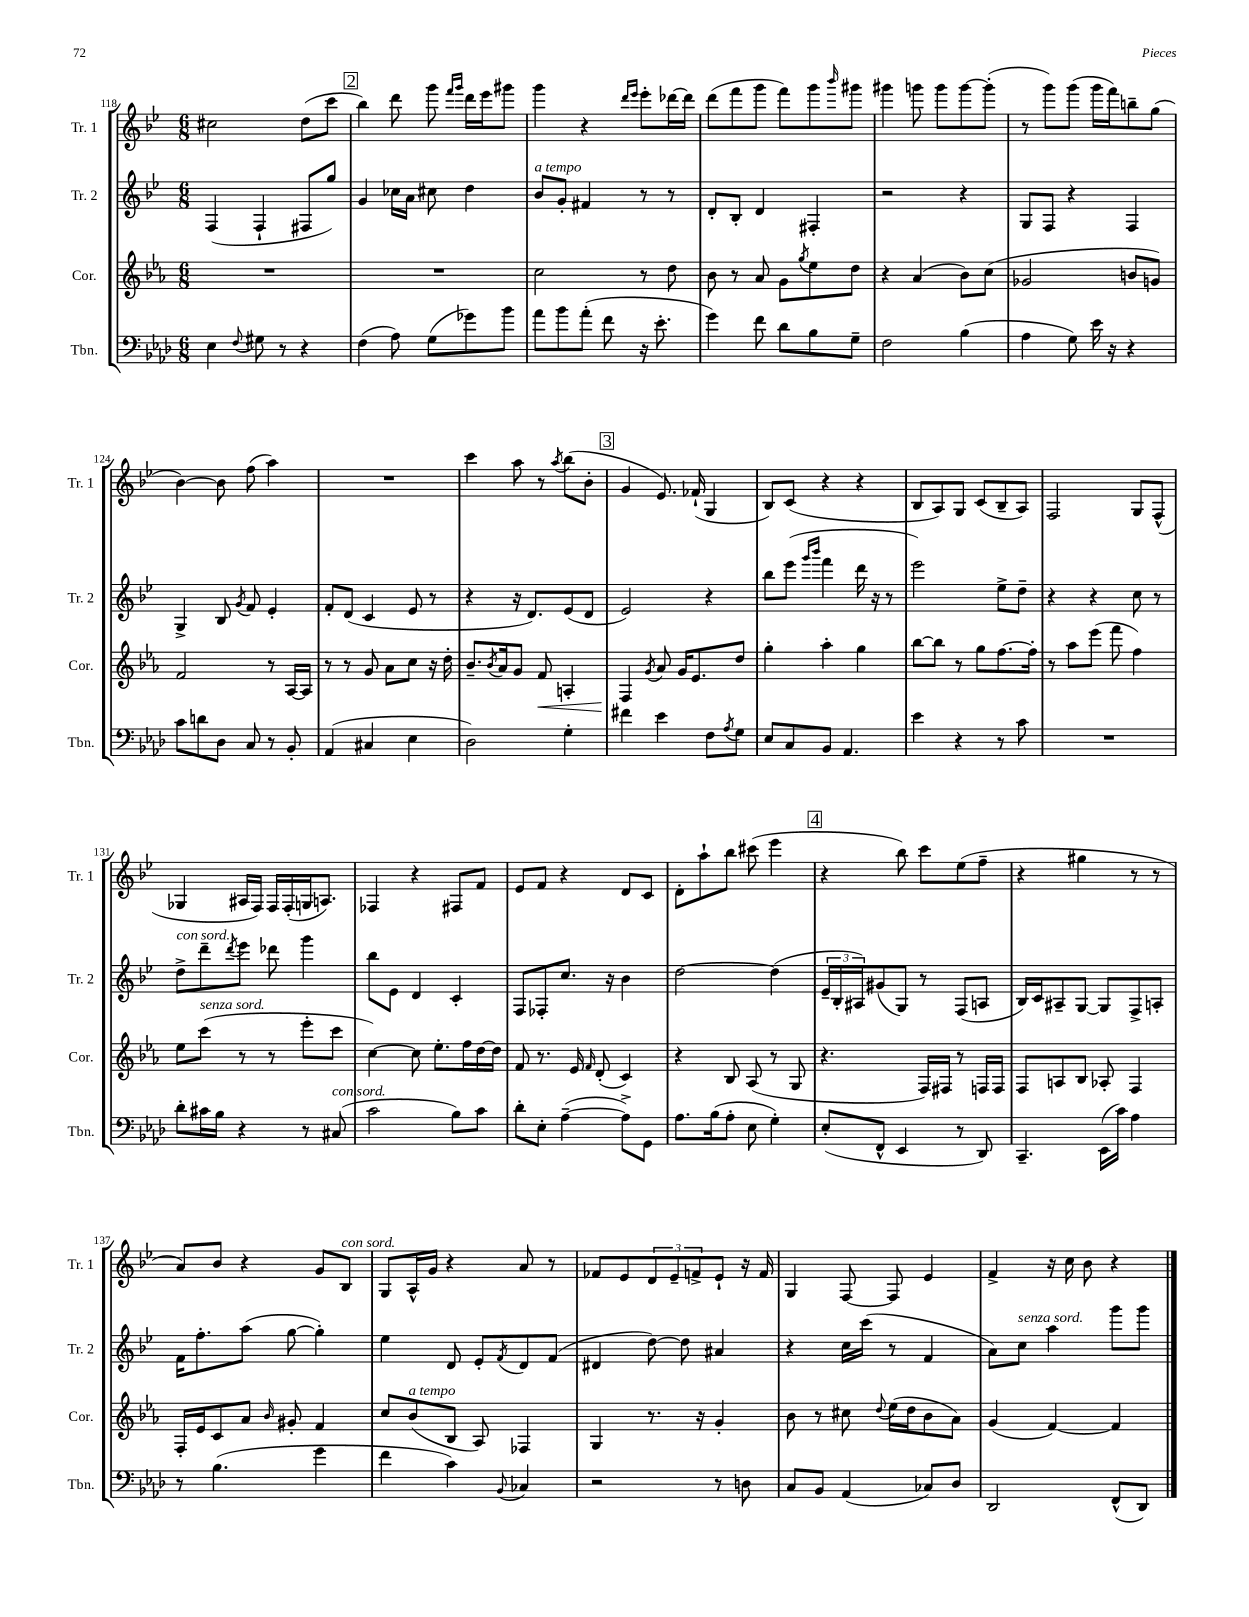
<<
\new StaffGroup <<
\new Staff = "s0" \with { instrumentName = "Tr. 1" shortInstrumentName = "Tr. 1" } {
    \clef treble \key bes \major \numericTimeSignature \time 6/8
    cis''2 d''8( c'''8 |
    \mark \markup { \box "2" } bes''4) d'''8 g'''8 \grace { f'''16 g'''16 } d'''16 ees'''16 gis'''8 |
    g'''4 r4 \grace { d'''16 ees'''16 } ees'''8-. des'''16~ des'''16 |
    d'''8( f'''8 g'''8 f'''8) g'''8 \grace { bes'''16 } gis'''8 |
    gis'''4 g'''8 g'''8 g'''8~ g'''8-.( |
    r8 g'''8) g'''8( g'''16 f'''16) b''8-- g''8( |
    bes'4~) bes'8 f''8( a''4) |
    R2. |
    c'''4 a''8 r8 \acciaccatura { a''8 } bes''8( bes'8-. |
    \mark \markup { \box "3" } g'4 ees'8.) fes'16-!( g4 |
    bes8) c'8( r4 r4 |
    bes8 a8) g8 c'8( bes8-- a8) |
    f2 g8 f8-^( |
    ges4 ais16 f16) f16 f16-.( g16 a8.) |
    fes4 r4 fis8 f'8 |
    ees'8 f'8 r4 d'8 c'8 |
    d'8-. a''8-! bes''8 cis'''8( ees'''4 |
    \mark \markup { \box "4" } r4 bes''8) c'''8 ees''8( f''8-- |
    r4 gis''4 r8 r8 |
    a'8) bes'8 r4 g'8 bes8^\markup { \italic "con sord." } |
    g8 a16-^ g'16 r4 a'8 r8 |
    fes'8 ees'8 \tuplet 3/2 { d'8 ees'8-- f'8-> } ees'8-! r16 f'16 |
    g4 f8~ f8 ees'4 |
    f'4-> r16 c''16 bes'8 r4 \bar "|." |
}
\new Staff = "s1" \with { instrumentName = "Tr. 2" shortInstrumentName = "Tr. 2" } {
    \clef treble \key bes \major \numericTimeSignature \time 6/8
    f4( f4-! fis8 g''8) |
    \mark \markup { \box "2" } g'4 ces''16 a'16 cis''8 d''4 |
    bes'8^\markup { \italic "a tempo" } g'8-. fis'4 r8 r8 |
    d'8-. bes8-. d'4 fis4-. |
    r2 r4 |
    g8 f8 r4 f4 |
    g4-> bes8 \acciaccatura { g'8 } f'8 ees'4-. |
    f'8-. d'8( c'4 ees'8 r8 |
    r4 r16 d'8.) ees'8( d'8 |
    \mark \markup { \box "3" } ees'2) r4 |
    bes''8 ees'''8( \grace { g'''16 bes'''16 } f'''4 d'''16 r16 r8 |
    ees'''2) ees''8-> d''8-- |
    r4 r4 c''8 r8 |
    d''8->^\markup { \italic "con sord." } d'''8-- \acciaccatura { d'''8 } ees'''8 des'''8 g'''4 |
    bes''8 ees'8 d'4 c'4-. |
    f8 fes8-. c''8. r16 bes'4 |
    d''2~ d''4( |
    \mark \markup { \box "4" } \tuplet 3/2 { ees'16-- bes16-. ais16) } gis'8( g8) r8 f8( a8 |
    bes16) c'16 ais8-- g8~ g8 f8-> a8-. |
    f'16 f''8.-. a''8( g''8~ g''4-.) |
    ees''4 d'8 ees'8-. \acciaccatura { f'8 } d'8 f'8( |
    dis'4 d''8~) d''8 ais'4 |
    r4 c''16 c'''16( r8 f'4 |
    a'8) c''8^\markup { \italic "senza sord." } a''4 g'''8 g'''8 \bar "|." |
}
\new Staff = "s2" \with { instrumentName = "Cor." shortInstrumentName = "Cor." } {
    \clef treble \key ees \major \numericTimeSignature \time 6/8
    R2. |
    \mark \markup { \box "2" } R2. |
    c''2 r8 d''8 |
    bes'8 r8 aes'8 g'8 \acciaccatura { g''8 } ees''8 d''8 |
    r4 aes'4( bes'8) c''8( |
    ges'2 b'8 g'8) |
    f'2 r8 aes16~ aes16 |
    r8 r8 g'8 aes'8 c''8 r16 d''16-. |
    bes'8.-- \acciaccatura { bes'8 } aes'16 g'8 f'8\< a4-. |
    \mark \markup { \box "3" } f4\! \acciaccatura { g'8 } aes'8 g'16 ees'8. d''8 |
    g''4-. aes''4-. g''4 |
    bes''8~ bes''8 r8 g''8 f''8.~ f''16-. |
    r8 aes''8 ees'''8( f'''8 f''4) |
    ees''8 c'''8^\markup { \italic "senza sord." }( r8 r8 ees'''8-. c'''8 |
    c''4~) c''8 ees''8.-. f''16 d''16~ d''16 |
    f'8 r8. ees'16 \grace { f'16 } d'8-.( c'4) |
    r4 bes8 aes8( r8 g8 |
    \mark \markup { \box "4" } r4. f16) fis16 r8 f16 f16 |
    f8 a8 bes8 aes8-. f4 |
    f16-. ees'16 c'8 aes'8 \grace { bes'16 } gis'8-. f'4 |
    c''8 bes'8^\markup { \italic "a tempo" }( bes8 aes8) fes4 |
    g4 r8. r16 g'4-. |
    bes'8 r8 cis''8 \appoggiatura { d''8 } ees''16( d''16 bes'8 aes'8) |
    g'4( f'4~) f'4 \bar "|." |
}
\new Staff = "s3" \with { instrumentName = "Tbn." shortInstrumentName = "Tbn." } {
    \clef bass \key aes \major \numericTimeSignature \time 6/8
    ees4 \appoggiatura { f8 } gis8 r8 r4 |
    \mark \markup { \box "2" } f4( aes8) g8( ges'8) bes'8 |
    aes'8 bes'8 aes'8-.( f'8 r16 ees'8.-. |
    g'4) f'8 des'8 bes8 g8-- |
    f2 bes4( |
    aes4 g8) ees'16 r16 r4 |
    c'8 d'8 des8 c8 r8 bes,8-. |
    aes,4( cis4 ees4 |
    des2) g4-. |
    \mark \markup { \box "3" } fis'4 ees'4 f8 \acciaccatura { aes8 } g8 |
    ees8 c8 bes,8 aes,4. |
    ees'4 r4 r8 c'8 |
    R2. |
    des'8-. cis'16 bes16 r4 r8 cis8^\markup { \italic "con sord." }( |
    c'2 bes8) c'8 |
    des'8-. ees8-. aes4~--( aes8->) g,8 |
    aes8. bes16( aes8-. ees8 g4-.) |
    \mark \markup { \box "4" } ees8-.( f,8-^ ees,4 r8 des,8) |
    c,4.-- ees,16( c'16) aes4 |
    r8 bes4.( g'4 |
    f'4 c'4) \appoggiatura { bes,8 } ces4 |
    r2 r8 d8 |
    c8 bes,8 aes,4( ces8) des8 |
    des,2 f,8-^( des,8) \bar "|." |
}
>>
>>
\layout { \context { \Score currentBarNumber = #118 } }
